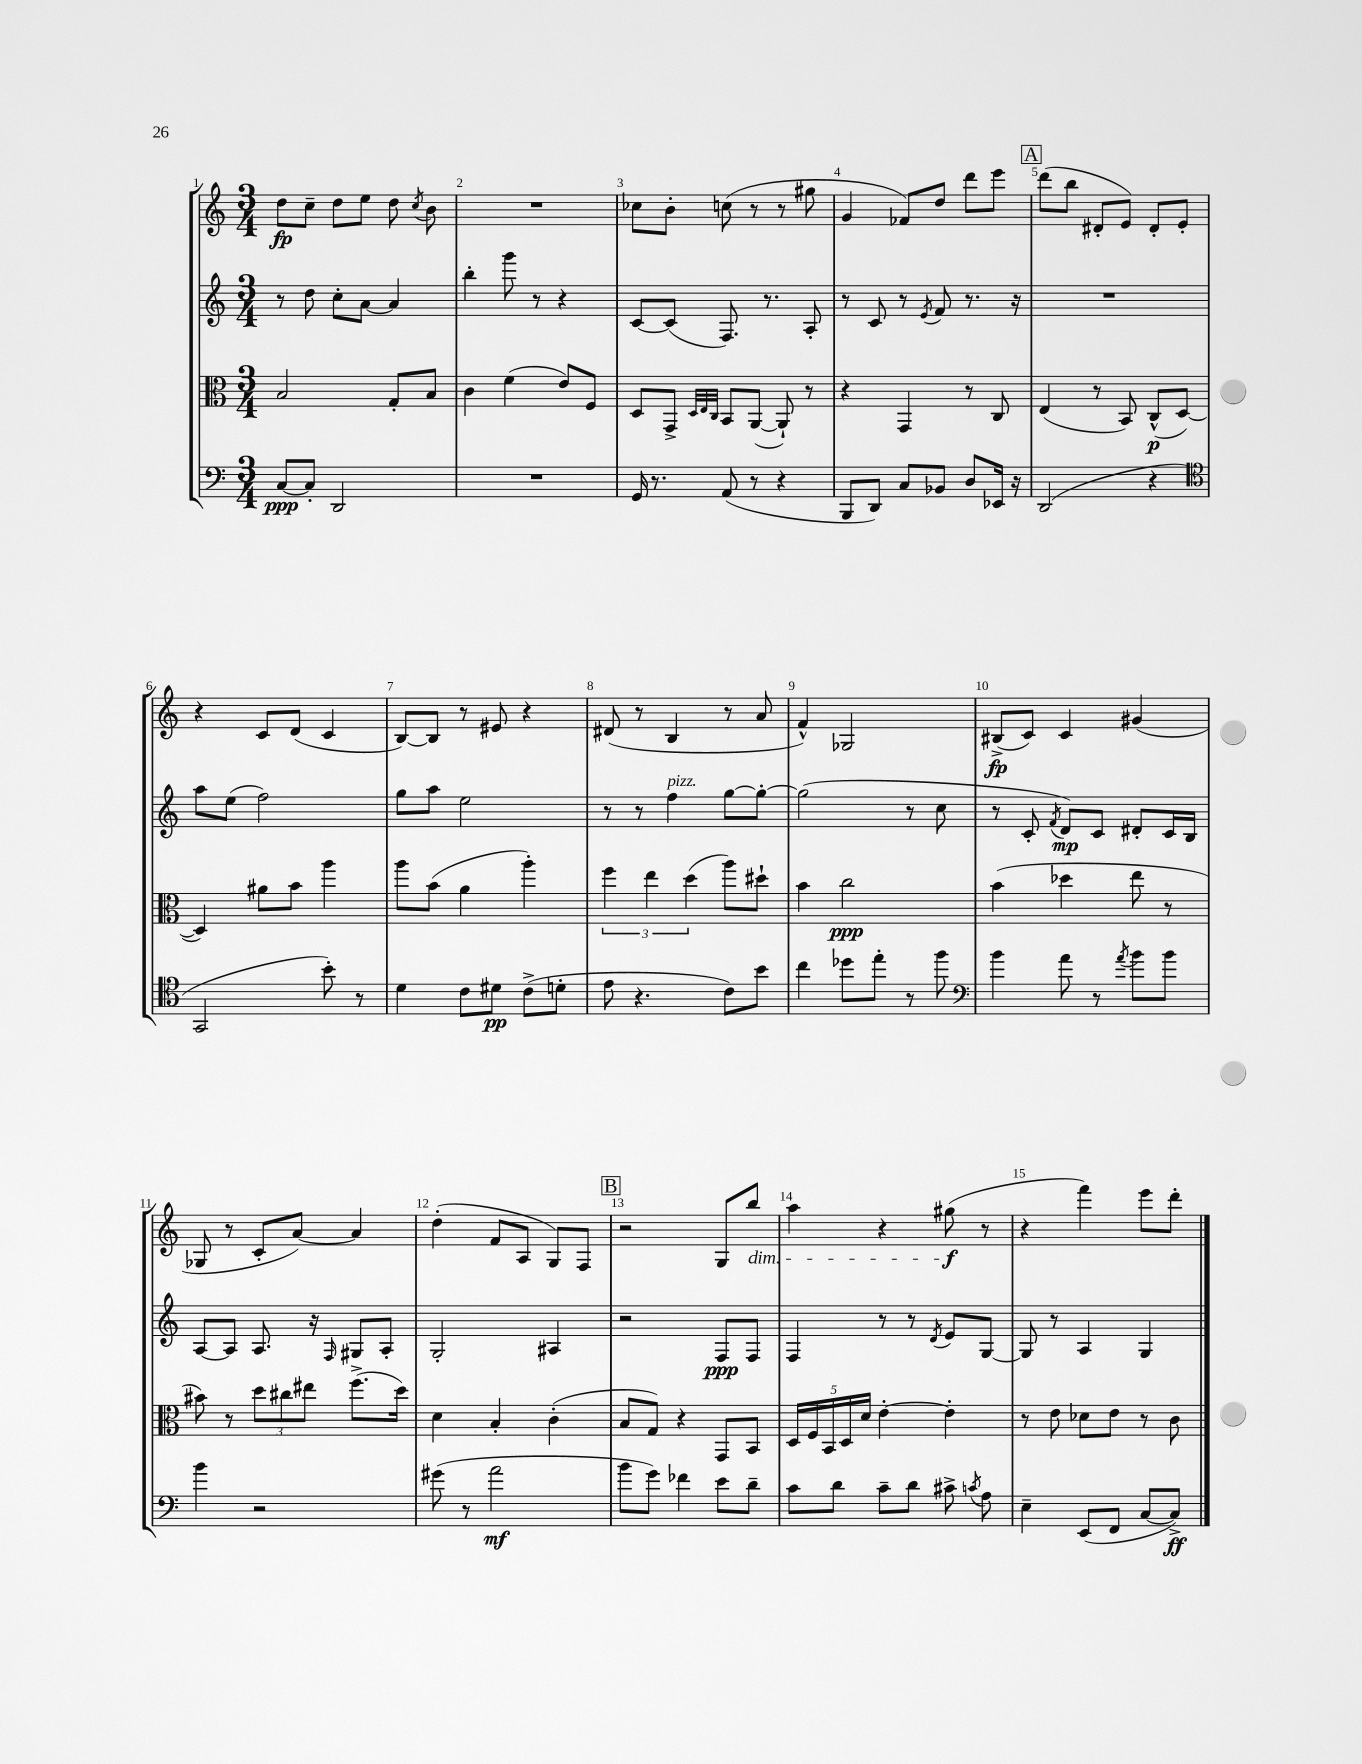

**kern	**dynam	**kern	**dynam	**kern	**dynam	**kern	**dynam
*part4	*part4	*part3	*part3	*part2	*part2	*part1	*part1
*staff4	*staff4	*staff3	*staff3	*staff2	*staff2	*staff1	*staff1
*clefF4	*	*clefC3	*	*clefG2	*	*clefG2	*
*k[]	*	*k[]	*	*k[]	*	*k[]	*
*M3/4	*	*M3/4	*	*M3/4	*	*M3/4	*
=1	=1	=1	=1	=1	=1	=1	=1
[8C/L	ppp	2B/	.	8r	.	8dd\L	fp
8C'/J]	.	.	.	8dd\	.	8cc~\J	.
2DD/	.	.	.	8cc'\L	.	8dd\L	.
.	.	.	.	[8a\J	.	8ee\J	.
.	.	8G'/L	.	4a/]	.	8dd\	.
.	.	.	.	.	.	8qcc/	.
.	.	8B/J	.	.	.	8b\	.
=2	=2	=2	=2	=2	=2	=2	=2
2.r	.	4c\	.	4bb'\	.	2.r	.
.	.	(4f\	.	8ggg\	.	.	.
.	.	.	.	8r	.	.	.
.	.	8e/L)	.	4r	.	.	.
.	.	8F/J	.	.	.	.	.
=3	=3	=3	=3	=3	=3	=3	=3
16GG/	.	8D/L	.	[8c/L	.	8cc-X\L	.
8.r	.	.	.	.	.	.	.
.	.	8GG^/J	.	(8c/J]	.	8b'\J	.
.	.	32qqD/LLL	.	.	.	.	.
.	.	32qqE/	.	.	.	.	.
.	.	32qqC/JJJ	.	.	.	.	.
(8AA/	.	8BB/L	.	8.F/)	.	(8ccn\	.
8r	.	([8AA/J	.	.	.	8r	.
.	.	.	.	8.r	.	.	.
4r	.	8AA`/])	.	.	.	8r	.
.	.	8r	.	8A'/	.	8gg#X\	.
=4	=4	=4	=4	=4	=4	=4	=4
8BBB/L	.	4r	.	8r	.	4g/	.
8DD/J)	.	.	.	8c/	.	.	.
8C/L	.	4GG/	.	8r	.	8f-X/L)	.
.	.	.	.	8qe/	.	.	.
8BB-X/J	.	.	.	8f/	.	8dd/J	.
8D/L	.	8r	.	8.r	.	8ddd\L	.
16EE-X/Jk	.	8C/	.	.	.	8eee\J	.
16r	.	.	.	16r	.	.	.
!!LO:REH:place=s1:t=A
=5	=5	=5	=5	=5	=5	=5	=5
(2DD/	.	(4E/	.	2.r	.	(8ddd\L	.
.	.	.	.	.	.	8bb\J	.
.	.	8r	.	.	.	8d#X'/L	.
.	.	8BB/)	.	.	.	8e/J)	.
4r	.	(8C^^/L	p	.	.	8d#'/L	.
.	.	[8D/J	.	.	.	8e'/J	.
!!LO:LB:g=z
=6	=6	=6	=6	=6	=6	=6	=6
*clefC4	*	*	*	*	*	*	*
2GG/	.	4D/])	.	8aa\L	.	4r	.
.	.	.	.	(8ee\J	.	.	.
.	.	8a#X\L	.	2ff\)	.	8c/L	.
.	.	8b\J	.	.	.	(8d/J	.
8b'\)	.	4aa\	.	.	.	4c/	.
8r	.	.	.	.	.	.	.
=7	=7	=7	=7	=7	=7	=7	=7
4d\	.	8aa\L	.	8gg\L	.	[8B/L)	.
.	.	(8b\J	.	8aa\J	.	8B/J]	.
8c\L	.	4a\	.	2ee\	.	8r	.
8d#X\J	pp	.	.	.	.	8e#X/	.
(8c^\L	.	4aa'\)	.	.	.	4r	.
8dn'\J	.	.	.	.	.	.	.
=8	=8	=8	=8	=8	=8	=8	=8
8e\	.	6ff\	.	8r	.	(8d#X/	.
4.r	.	.	.	8r	.	8r	.
.	.	6ee\	.	.	.	.	.
!	!	!	!	!LO:TX:a:i:t=pizz.	!	!	!
.	.	.	.	4ff\	.	4B/	.
.	.	(6dd\	.	.	.	.	.
8c\L)	.	8aa\L)	.	[8gg\L	.	8r	.
8b\J	.	8dd#X`\J	.	8gg'\J_	.	8a/	.
=9	=9	=9	=9	=9	=9	=9	=9
4cc\	.	4b\	.	(2gg\]	.	4f^^/)	.
8dd-X\L	.	2cc\	ppp	.	.	2G-X/	.
8ee'\J	.	.	.	.	.	.	.
8r	.	.	.	8r	.	.	.
8ff\	.	.	.	8cc\	.	.	.
=10	=10	=10	=10	=10	=10	=10	=10
*clefF4	*	*	*	*	*	*	*
4b\	.	(4b\	.	8r	.	(8B#X^/L	fp
.	.	.	.	8c'/	.	8c/J)	.
.	.	.	.	8qf/	.	.	.
8a\	.	4dd-X\	.	8d/L)	mp	4c/	.
8r	.	.	.	8c/J	.	.	.
8qa/	.	.	.	.	.	.	.
8b\L	.	8ee\	.	8d#X'/L	.	(4g#X/	.
8b\J	.	8r	.	16c/L	.	.	.
.	.	.	.	16B/JJ	.	.	.
!!LO:LB:g=z
=11	=11	=11	=11	=11	=11	=11	=11
4b\	.	8b#X\)	.	[8A/L	.	8G-X/	.
.	.	8r	.	8A/J]	.	8r	.
2r	.	12dd\L	.	8.A/	.	8c'/L	.
.	.	12cc#X\	.	.	.	.	.
.	.	.	.	.	.	[8a/J)	.
.	.	12ee#X\J	.	.	.	.	.
.	.	.	.	16r	.	.	.
.	.	.	.	16qqF/	.	.	.
.	.	(8.ff^\L	.	8G#X/L	.	4a/]	.
.	.	.	.	8A'/J	.	.	.
.	.	16dd\Jk)	.	.	.	.	.
=12	=12	=12	=12	=12	=12	=12	=12
(8g#X\	.	4d\	.	2G'/	.	(4dd'\	.
8r	.	.	.	.	.	.	.
2a\	mf	4B'/	.	.	.	8f/L	.
.	.	.	.	.	.	8A/J	.
.	.	(4c'\	.	4A#X/	.	8G/L)	.
.	.	.	.	.	.	8F/J	.
!!LO:REH:place=s1:t=B
=13	=13	=13	=13	=13	=13	=13	=13
8b\L	.	8B/L	.	2r	.	2r	.
8g\J)	.	8G/J)	.	.	.	.	.
4f-X\	.	4r	.	.	.	.	.
8e\L	.	8GG/L	.	8F/L	ppp	8G/L	.
!	!	!	!	!	!	!LO:TX:b:i:t=dim.	!
8d~\J	.	8BB/J	.	8F/J	.	8bb/J	.
=14	=14	=14	=14	=14	=14	=14	=14
8c\L	.	20D/LL	.	4F/	.	4aa\	.
.	.	20F/	.	.	.	.	.
.	.	20BB/	.	.	.	.	.
8d\J	.	.	.	.	.	.	.
.	.	20D/	.	.	.	.	.
.	.	20d/JJ	.	.	.	.	.
8c~\L	.	[4e'\	.	8r	.	4r	.
8d\J	.	.	.	8r	.	.	.
.	.	.	.	8qd/	.	.	.
8c#X^\	.	4e'\]	.	8e/L	.	(8gg#X\	f
8qcn/	.	.	.	.	.	.	.
8A\	.	.	.	[8G/J	.	8r	.
=15	=15	=15	=15	=15	=15	=15	=15
4E~\	.	8r	.	8G/]	.	4r	.
.	.	8e\	.	8r	.	.	.
(8EE/L	.	8d-X\L	.	4A/	.	4fff\)	.
8FF/J	.	8e\J	.	.	.	.	.
[8C/L	.	8r	.	4G/	.	8eee\L	.
8C^/J])	ff	8c\	.	.	.	8ddd'\J	.
==	==	==	==	==	==	==	==
*-	*-	*-	*-	*-	*-	*-	*-
